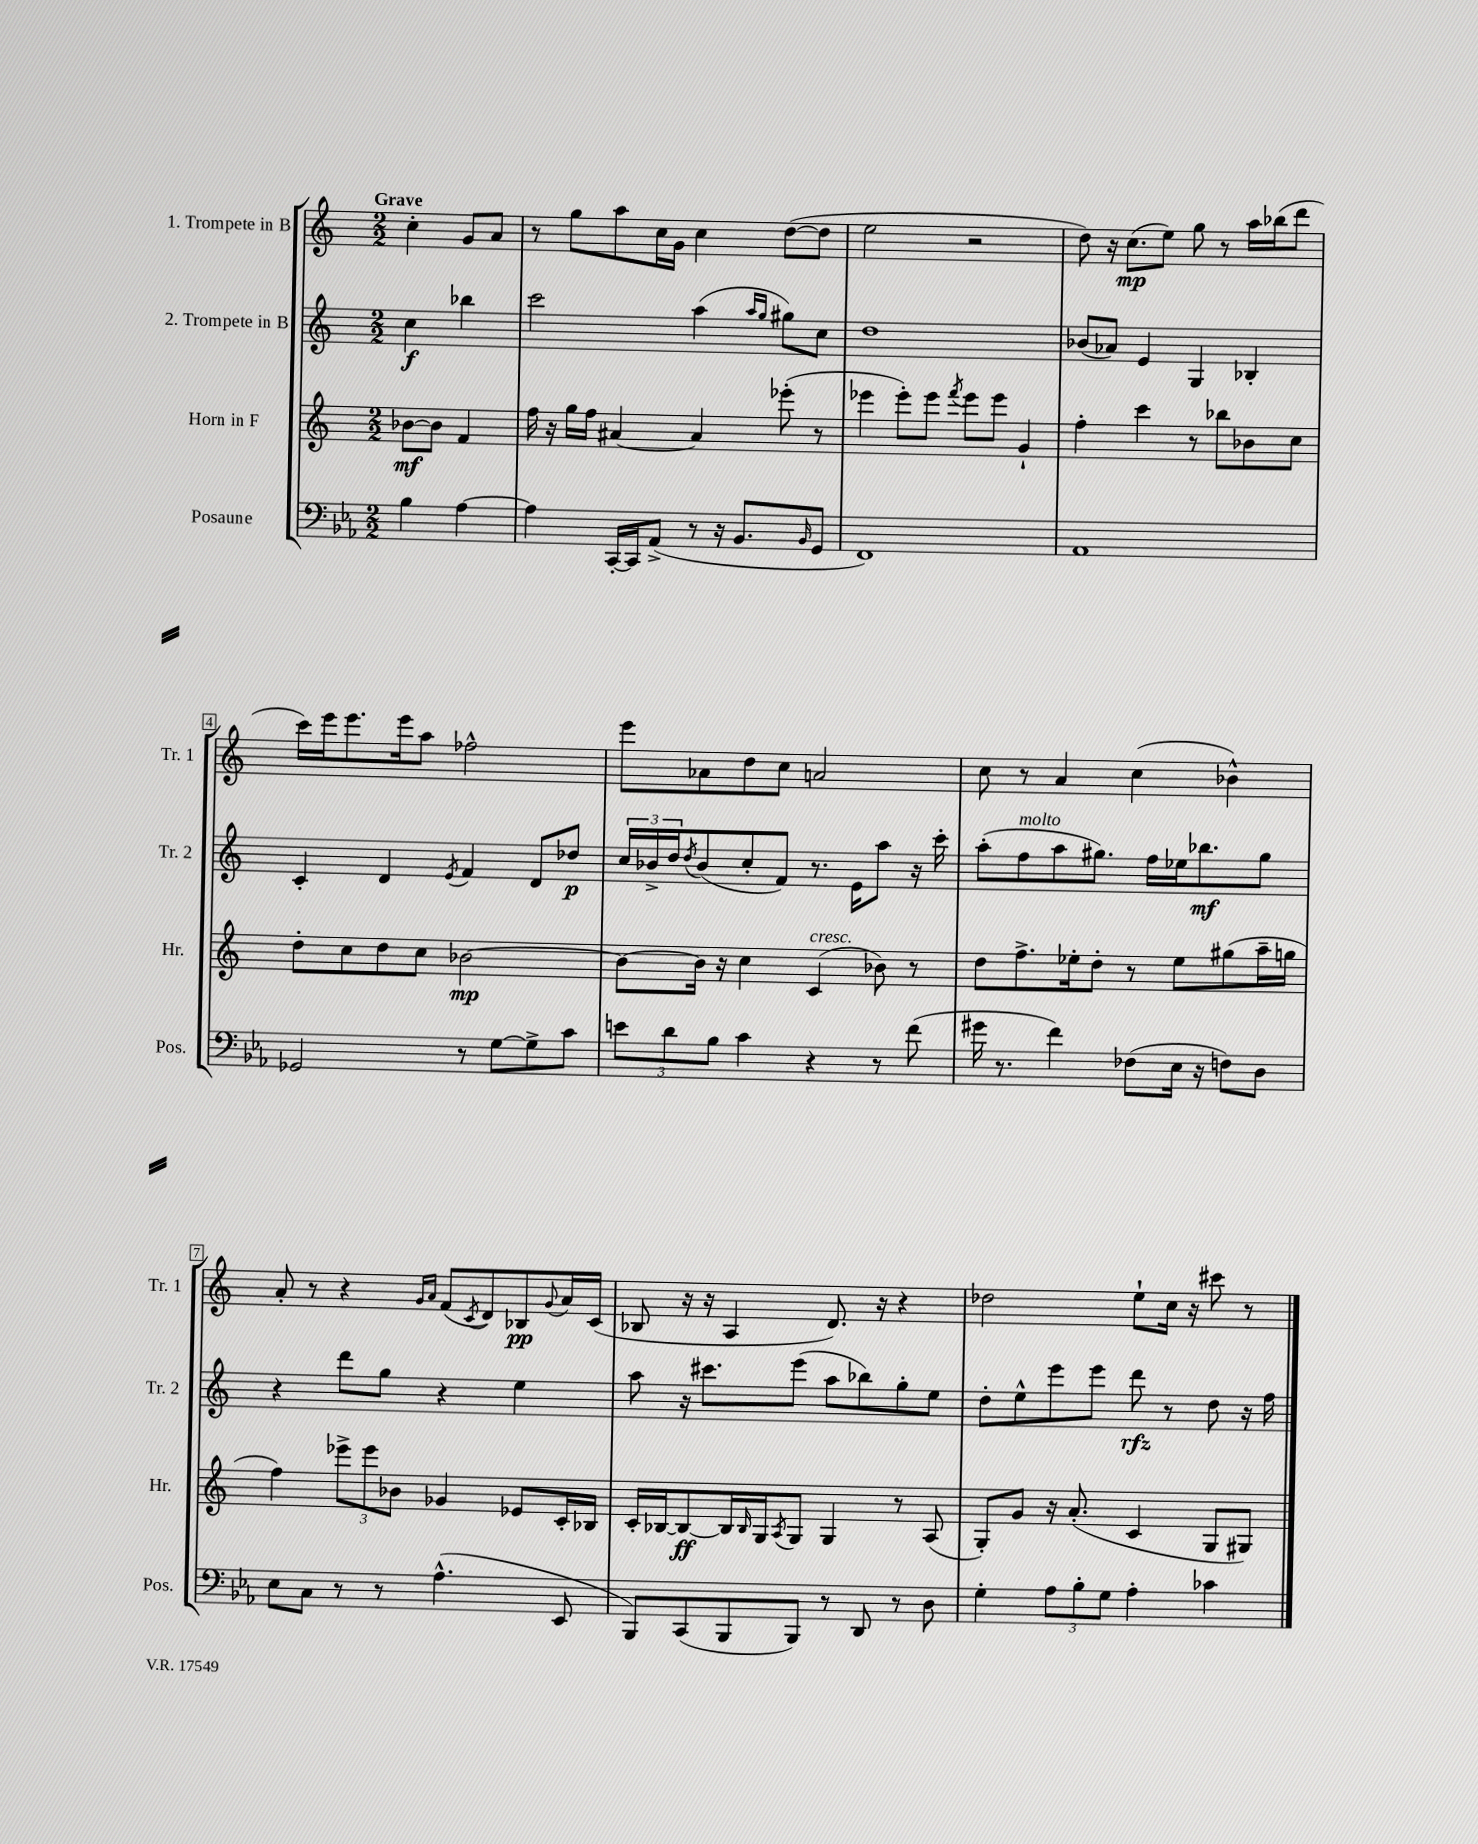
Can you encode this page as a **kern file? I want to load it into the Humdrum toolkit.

**kern	**kern	**dynam	**kern	**dynam	**kern	**dynam
*part4	*part3	*part3	*part2	*part2	*part1	*part1
*staff4	*staff3	*staff3	*staff2	*staff2	*staff1	*staff1
*I"Posaune	*I"Horn in F	*	*I"2. Trompete in B	*	*I"1. Trompete in B	*
*I'Pos.	*I'Hr.	*	*I'Tr. 2	*	*I'Tr. 1	*
*clefF4	*clefG2	*	*clefG2	*	*clefG2	*
*k[b-e-a-]	*k[]	*	*k[]	*	*k[]	*
*M2/2	*M2/2	*	*M2/2	*	*M2/2	*
=	=	=	=	=	=	=
!	!	!	!	!	!LO:TX:a:B:t=Grave	!
4B-\	[8b-X\L	mf	4cc\	f	4cc'\	.
.	8b-\J]	.	.	.	.	.
[4A-\	4f/	.	4bb-X\	.	8g/L	.
.	.	.	.	.	8a/J	.
=1	=1	=1	=1	=1	=1	=1
4A-\]	16ff\	.	2ccc\	.	8r	.
.	16r	.	.	.	.	.
.	16gg\LL	.	.	.	8gg\L	.
.	16ff\JJ	.	.	.	.	.
[16CC'/LL	[4a#X/	.	.	.	8aa\	.
16CC/J]	.	.	.	.	.	.
(8AA-^/J	.	.	.	.	16cc\L	.
.	.	.	.	.	16g\JJ	.
8r	4a#/]	.	(4aa\	.	4cc\	.
16r	.	.	.	.	.	.
8.BB-/L	.	.	.	.	.	.
.	.	.	16qqaa/LL	.	.	.
.	.	.	16qqgg/JJ	.	.	.
.	(8eee-X'\	.	8gg#X\L)	.	([8dd\L	.
16qqBB-/	.	.	.	.	.	.
8GG/J	8r	.	8cc\J	.	8dd\J]	.
=2	=2	=2	=2	=2	=2	=2
1FF)	4eee-X\	.	1dd	.	2ee\	.
.	8eee-'\L)	.	.	.	.	.
.	8eee-\J	.	.	.	.	.
.	8qfff/	.	.	.	.	.
.	8eee-\L	.	.	.	2r	.
.	8eee-\J	.	.	.	.	.
.	4g`/	.	.	.	.	.
=3	=3	=3	=3	=3	=3	=3
1AA-	4ff'\	.	(8b-X/L	.	8dd\)	.
.	.	.	8a-X/J)	.	16r	.
.	.	.	.	.	(8.cc\L	mp
.	4ccc\	.	4e/	.	.	.
.	.	.	.	.	8ee\J)	.
.	8r	.	4G/	.	8gg\	.
.	8bb-X\L	.	.	.	8r	.
.	8b-X\	.	4B-X'/	.	16aa\LL	.
.	.	.	.	.	(16bb-X\J	.
.	8cc\J	.	.	.	8ddd\J	.
!!LO:LB:g=z
=4	=4	=4	=4	=4	=4	=4
2GG-X/	8dd'\L	.	4c'/	.	16ccc\LL)	.
.	.	.	.	.	16eee\J	.
.	8cc\	.	.	.	8.eee\	.
.	8dd\	.	4d/	.	.	.
.	.	.	.	.	16eee\k	.
.	8cc\J	.	.	.	8aa\J	.
.	.	.	8qe/	.	.	.
8r	[2b-X\	mp	4f/	.	2ff-X^^\	.
[8G\L	.	.	.	.	.	.
8G^\]	.	.	8d/L	.	.	.
8c\J	.	.	8dd-X/J	p	.	.
=5	=5	=5	=5	=5	=5	=5
12en\L	8b-\L_	.	24cc/LL	.	8eee\L	.
.	.	.	24b-X^/	.	.	.
12d\	.	.	24dd/J	.	.	.
.	.	.	8qdd/	.	.	.
.	16b-\Jk]	.	(8b-/	.	8a-X\	.
12B-\J	.	.	.	.	.	.
.	16r	.	.	.	.	.
4c\	4cc\	.	8cc'/	.	8dd\	.
.	.	.	8f/J)	.	8cc\J	.
!	!LO:TX:a:i:t=cresc.	!	!	!	!	!
4r	(4c/	.	8.r	.	2an/	.
.	.	.	16e\KL	.	.	.
8r	8b-X\)	.	8aa\J	.	.	.
(8f\	8r	.	16r	.	.	.
.	.	.	16ccc'\	.	.	.
=6	=6	=6	=6	=6	=6	=6
16g#X\	8dd\L	.	(8aa'\L	.	8cc\	.
8.r	.	.	.	.	.	.
!	!	!	!LO:TX:a:i:t=molto	!	!	!
.	8.ff^\	.	8ff\	.	8r	.
4f\)	.	.	8aa\	.	4a/	.
.	16ee-X'\k	.	.	.	.	.
.	8dd'\J	.	8.gg#X\J)	.	.	.
(8F-X\L	8r	.	.	.	(4cc\	.
.	.	.	16ff\LL	.	.	.
16E-\Jk	8ee-\L	.	16ee-X\J	.	.	.
16r	.	.	8.bb-X\	mf	.	.
8Fn\L)	(8gg#X\	.	.	.	4b-X^^\)	.
8D\J	16aa~\L	.	8gg#\J	.	.	.
.	16ggn\JJ	.	.	.	.	.
!!LO:LB:g=z
=7	=7	=7	=7	=7	=7	=7
8E-\L	4ff\)	.	4r	.	8a'/	.
8C\J	.	.	.	.	8r	.
8r	12eee-X^\L	.	8ddd\L	.	4r	.
.	12eee-\	.	.	.	.	.
8r	.	.	8gg\J	.	.	.
.	12b-X\J	.	.	.	.	.
.	.	.	.	.	16qqg/LL	.
.	.	.	.	.	16qqa/JJ	.
(4.A-^^\	4g-X/	.	4r	.	(8f/L	.
.	.	.	.	.	8qc/	.
.	.	.	.	.	8d/)	.
.	8e-X/L	.	4ee\	.	8B-X/	pp
.	.	.	.	.	8qqg/	.
8EE-/	16c'/L	.	.	.	16a/L	.
.	16B-X/JJ	.	.	.	(16c/JJ	.
=8	=8	=8	=8	=8	=8	=8
8BBB-/L)	16c'/LL	.	8aa\	.	8B-X/	.
.	[16B-X/J	.	.	.	.	.
(8CC/	8B-/_	ff	16r	.	16r	.
.	.	.	8.ccc#X\L	.	16r	.
8BBB-/	16B-/L]	.	.	.	4A/	.
.	16qqB-/	.	.	.	.	.
.	16G/J	.	.	.	.	.
.	8qA/	.	.	.	.	.
8BBB-/J)	8G/J	.	(8eee\J	.	.	.
8r	4G/	.	8aa\L	.	8.d/)	.
8DD/	.	.	8bb-X\)	.	.	.
.	.	.	.	.	16r	.
8r	8r	.	8gg'\	.	4r	.
8D\	(8A/	.	8ee\J	.	.	.
=9	=9	=9	=9	=9	=9	=9
4G'\	8G'/L)	.	8dd'\L	.	2dd-X\	.
.	8g/J	.	8ee^^\	.	.	.
12A-\L	16r	.	8eee\	.	.	.
.	(8.a'/	.	.	.	.	.
12B-'\	.	.	.	.	.	.
.	.	.	8eee\J	.	.	.
12G\J	.	.	.	.	.	.
4A-'\	4c/	.	8ddd\	rfz	8ee`\L	.
.	.	.	8r	.	16cc\Jk	.
.	.	.	.	.	16r	.
4c-X\	8G/L	.	8dd\	.	8ccc#X\	.
.	8G#X/J)	.	16r	.	8r	.
.	.	.	16ff\	.	.	.
==	==	==	==	==	==	==
*-	*-	*-	*-	*-	*-	*-
